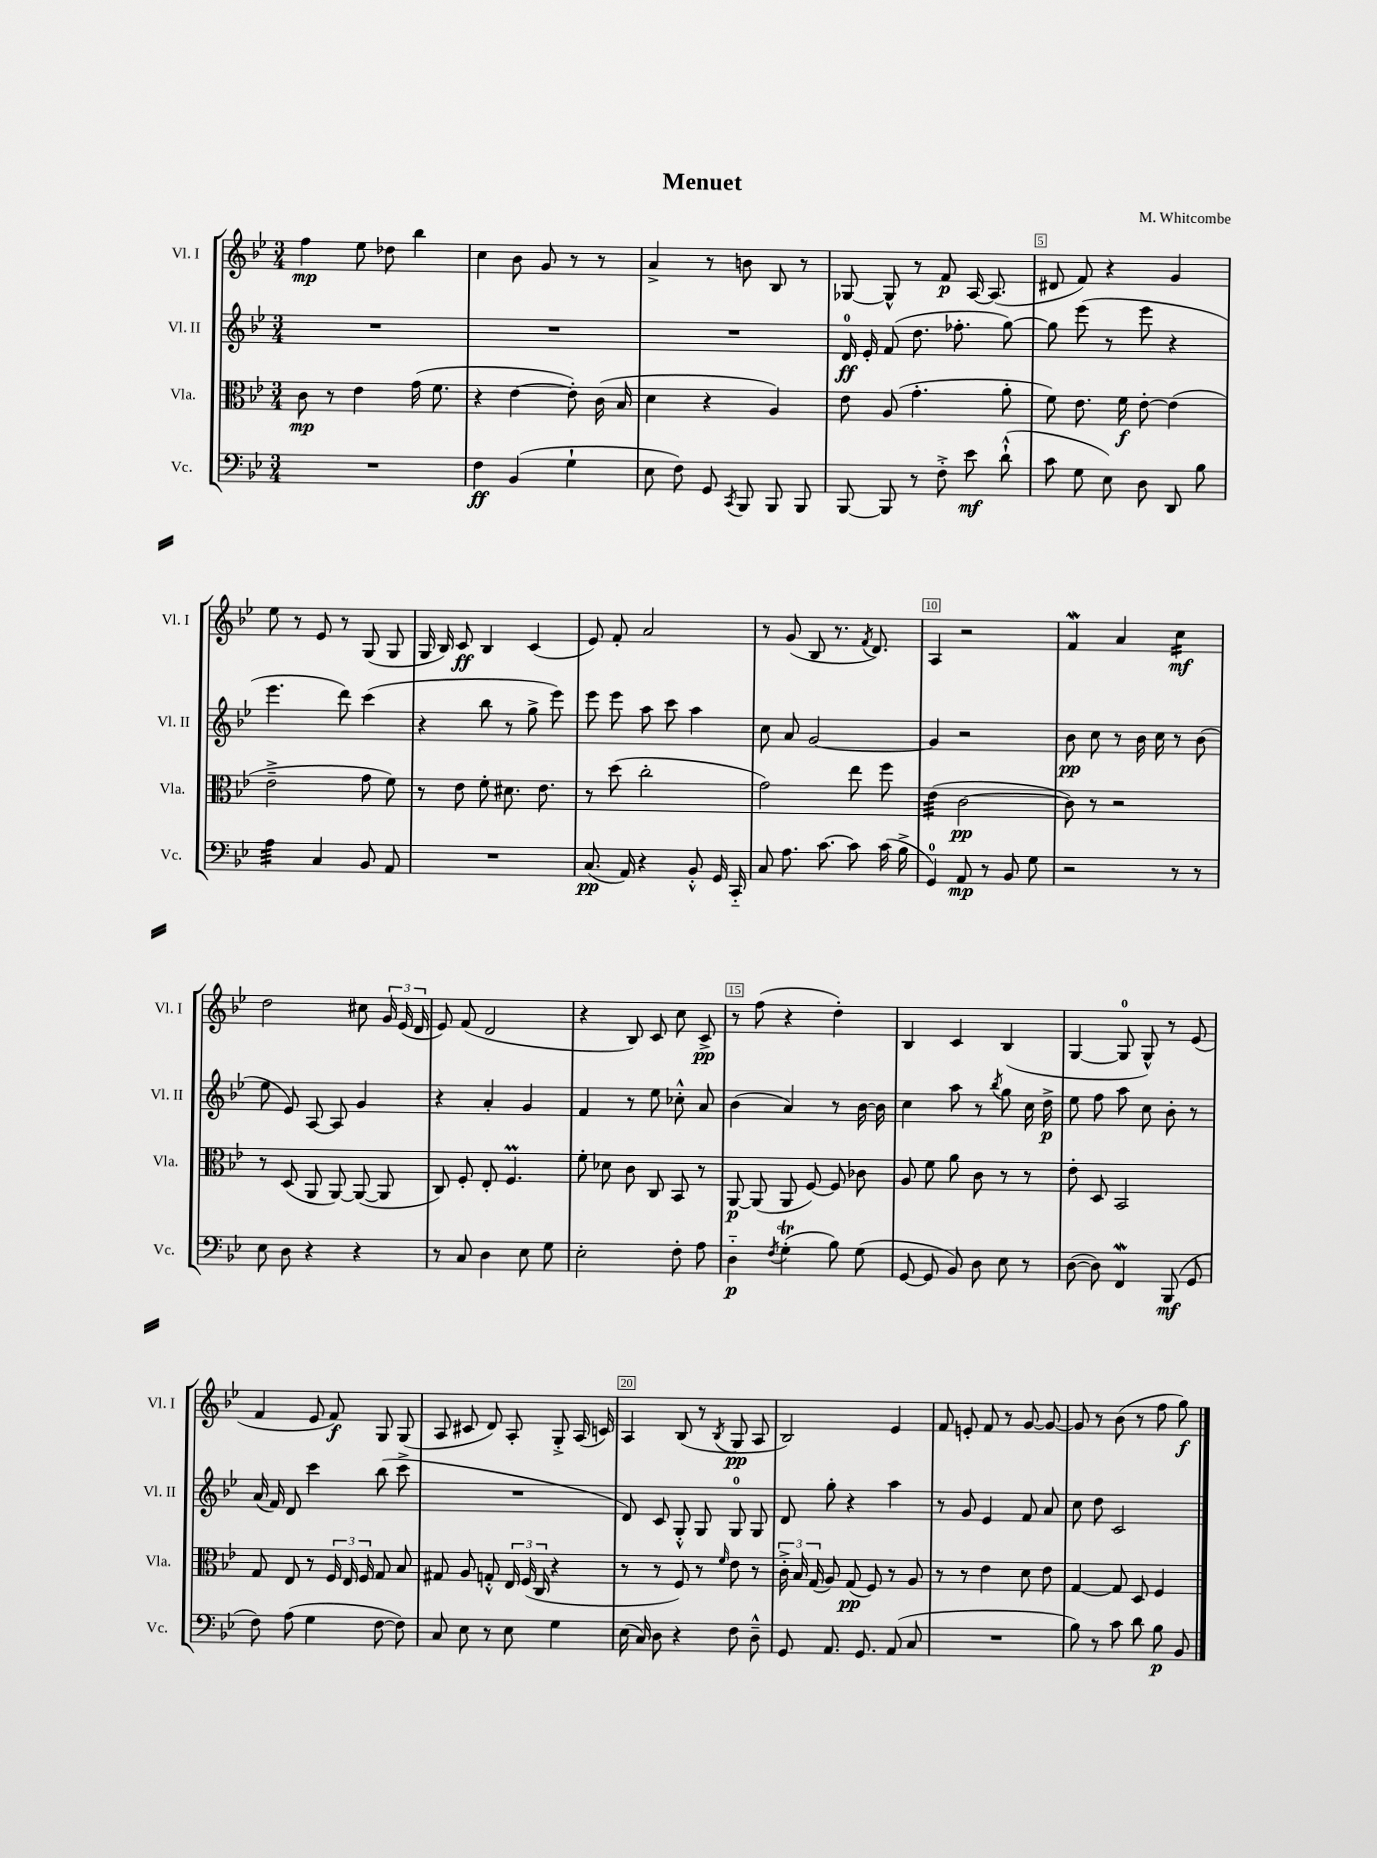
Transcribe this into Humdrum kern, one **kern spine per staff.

**kern	**kern	**kern	**kern
*staff4	*staff3	*staff2	*staff1
*clefF4	*clefC3	*clefG2	*clefG2
*k[b-e-]	*k[b-e-]	*k[b-e-]	*k[b-e-]
*M3/4	*M3/4	*M3/4	*M3/4
2.r	8c	2.r	4ff
.	8r	.	.
.	4e-	.	8ee-
.	.	.	8dd-
.	(16g	.	4bb-
.	8.f	.	.
=	=	=	=
4F	4r	2.r	4cc
(4BB-	[4e-	.	8b-
.	.	.	8g
4G`	8e-'])	.	8r
.	(16c	.	8r
.	16B-	.	.
=	=	=	=
8E-	4d	2.r	4a^
8F)	.	.	.
8GG	4r	.	8r
8qCC	.	.	.
8BBB-	.	.	8b
8BBB-	4A)	.	8B-
8BBB-	.	.	8r
=	=	=	=
[8BBB-	8e-	16d	[8G-
.	.	16e-'	.
8BBB-]	(8A	(8f	8G-^^]
8r	4.g'	8.dd	8r
8F'^	.	.	8f
.	.	8.ff-'	.
8e-	.	.	[16A
.	.	.	(8.A]
(8d`^^	8a'	[8gg)	.
=	=	=	=
8c	8f)	8gg]	8d#
8G	8.e-	(8eee-	8f)
8E-)	.	8r	4r
.	16f	.	.
8D	[8e-'	8eee-	.
8DD	(4e-]	4r	4g
8B-	.	.	.
=	=	=	=
4A	2e-~^	4.eee-	8ee-
.	.	.	8r
4C	.	.	8e-
.	.	8ddd)	8r
8BB-	8g	(4ccc	(8G
8AA	8f)	.	8G
=	=	=	=
2.r	8r	4r	16G
.	.	.	16B-)
.	8e-	.	8c
.	8f'	8bb-	4B-
.	8.d#	8r	.
.	.	8gg^	(4c
.	8.e-	.	.
.	.	8eee-)	.
=	=	=	=
(8.C	8r	8eee-	8e-)
.	(8dd	8eee-	8f'
16AA)	.	.	.
4r	2cc'	8aa	2a
.	.	8ccc	.
8BB-'^^	.	4aa	.
16GG	.	.	.
16CC'~	.	.	.
=	=	=	=
8C	2g)	8cc	8r
8.A	.	8a	(8g
.	.	[2g	8B-
[8.c	.	.	.
.	.	.	8.r
8c]	8ee-	.	.
.	.	.	8qf
.	.	.	8.d)
(16c	8ff	.	.
16B-^	.	.	.
=	=	=	=
4GG)	(4e-	4g]	4A
8AA	[2c	2r	2r
8r	.	.	.
8BB-	.	.	.
8G	.	.	.
=	=	=	=
2r	8c])	8b-	4f
.	8r	8cc	.
.	2r	8r	4a
.	.	16b-	.
.	.	16cc	.
8r	.	8r	4cc
8r	.	(8b-	.
=	=	=	=
8E-	8r	8ee-	2dd
8D	(8D	8e-)	.
4r	8AA	[8A	.
.	[8AA)	8A]	.
4r	(8AA_	4g	8cc#
.	8AA]	.	24g
.	.	.	(24e-
.	.	.	24d
=	=	=	=
8r	8C)	4r	8e-)
8C	8F'	.	(8f
4D	8E-'	4a'	2d
.	4.F	.	.
8E-	.	4g	.
8G	.	.	.
=	=	=	=
2E-'	8f'	4f	4r
.	8d-	.	.
.	8c	8r	8B-)
.	8C	8ee-	8c
8F'	8BB-	8cc-'^^	8cc
8A	8r	8a	8c^
=	=	=	=
4D'~	[8AA	(4b-	8r
.	(8AA]	.	(8ff
8qF	.	.	.
(4G'	8AA	4a)	4r
.	[8F)	.	.
8B-)	8F]	8r	4dd')
(8G	8c-	[16b-	.
.	.	16b-]	.
=	=	=	=
[8GG	8A	4cc	4B-
8GG]	8f	.	.
8BB-)	8a	8aa	4c
8D	8c	8r	.
.	.	8qbb-	.
8E-	8r	8gg	(4B-
8r	8r	16cc	.
.	.	16dd^	.
=	=	=	=
([8D	8e-'	8ee-	[4G
8D])	8D	8ff	.
4FF	2BB-	8aa	8G]
.	.	8cc	8G^^)
(8BBB-	.	8b-'	8r
8GG	.	8r	(8e-
=	=	=	=
8F)	8G	(16a	4f
.	.	16f)	.
(8A	8E-	8d	.
4G	8r	4ccc	8e-
.	24F	.	8f)
.	24E-	.	.
.	24F	.	.
[8F	8G	(8bb-	8G
8F])	8B-	8ccc^	(8G
=	=	=	=
8C	8G#	2.r	8A
8E-	8A	.	8c#
8r	8G'^^	.	8d)
8E-	24E-	.	8A'
.	(24F	.	.
.	24C	.	.
4G	4r	.	8G'^
.	.	.	(16A
.	.	.	16c)
=	=	=	=
(16E-	8r	8d)	4A
16C)	.	.	.
8D	8r	8c	.
4r	8F)	8G'^^	(8B-
.	8r	8G	8r
.	16qqf	.	8qB-
8F	8e-	8G	8G
8D~^^	8r	8G	8A
=	=	=	=
8GG	24c'^	8d	2B-)
.	24B-	.	.
.	(24G	.	.
8.AA	8A)	8gg'	.
.	(8G	4r	.
8.GG	.	.	.
.	8F)	.	.
(8AA	8r	4aa	4e-
8C	8A	.	.
=	=	=	=
2.r	8r	8r	8f
.	8r	8g	8e'
.	4e-	4e-	8f
.	.	.	8r
.	8d	8f	[8g
.	8e-	8a	8g_
=	=	=	=
8B-)	[4G	8cc	8g]
8r	.	8dd	8r
8c	8G]	2c	(8b-
8d	8D	.	8r
8B-	4F	.	8ff
8BB-	.	.	8gg)
==	==	==	==
*-	*-	*-	*-
